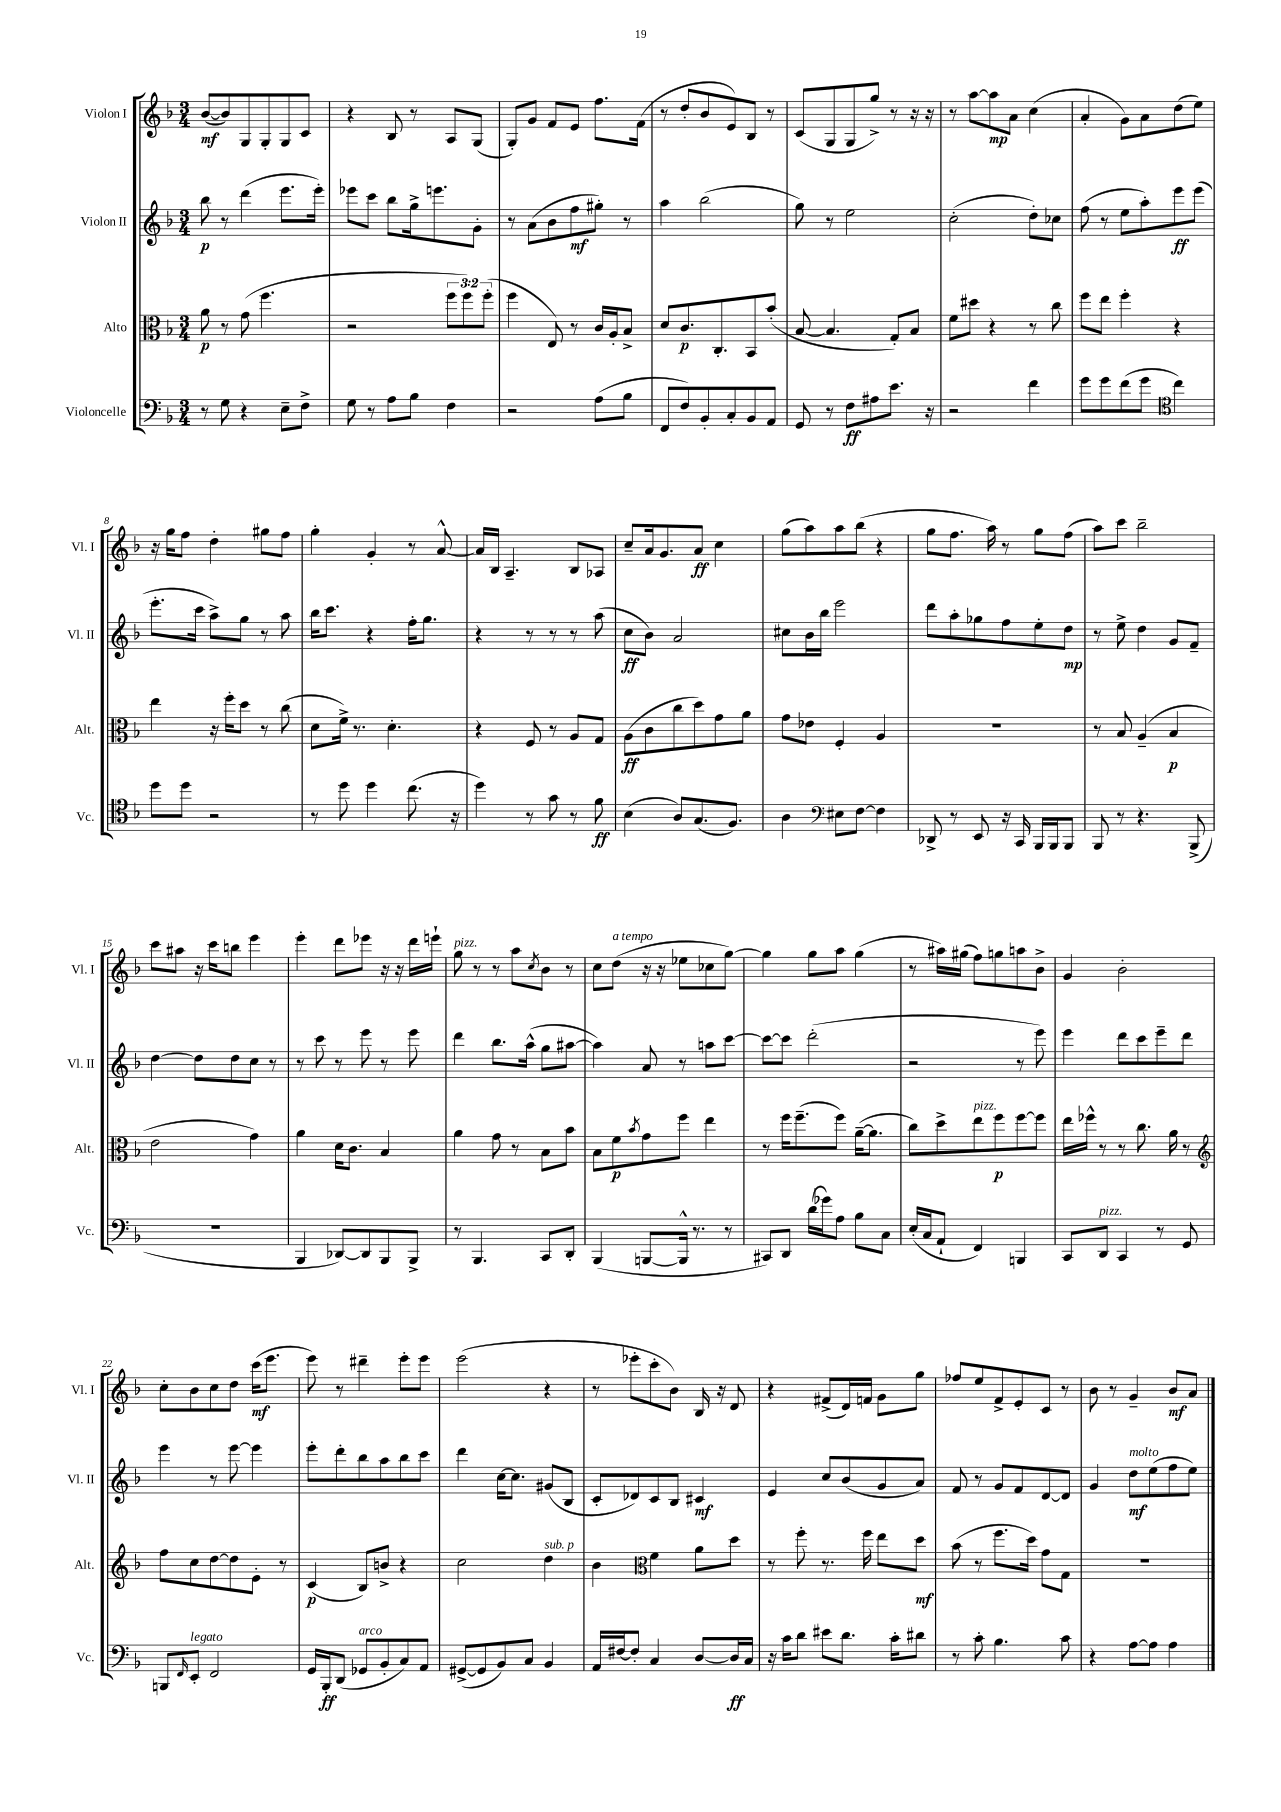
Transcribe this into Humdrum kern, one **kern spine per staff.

**kern	**kern	**kern	**kern
*staff4	*staff3	*staff2	*staff1
*clefF4	*clefC3	*clefG2	*clefG2
*k[b-]	*k[b-]	*k[b-]	*k[b-]
*M3/4	*M3/4	*M3/4	*M3/4
8r	8a	8bb-	([8b-
8G	8r	8r	8b-])
4r	(8g	(4ddd	8G
.	4.ff	.	8G'
8E~	.	8.eee	8G
8F^	.	.	8c
.	.	16eee')	.
=	=	=	=
8G	2r	8eee-	4r
8r	.	8ccc	.
8A	.	8bb-	8B-
8B-	.	16gg^	8r
.	.	8.eee	.
4F	12ff	.	8A
.	12ff)	.	.
.	.	8g'	(8G
.	(12ff'	.	.
=	=	=	=
2r	4ff	8r	8G')
.	.	(8a	8g
.	8E)	8b-	8f
.	8r	8ff	8e
(8A	16c	8gg#')	8.ff
.	16A'	.	.
8B-	8B-^	8r	.
.	.	.	(16f
=	=	=	=
8FF	8d	4aa	8r
8F)	8.c	.	8dd'
8BB-'	.	(2bb-	8b-
.	8.C'	.	.
8C'	.	.	8e)
8BB-	8BB-	.	8B-
8AA	(8b-'	.	8r
=	=	=	=
8GG	[8B-	8gg)	(8c
8r	4.B-]	8r	8G
8F	.	2ee	8G
8A#	.	.	8gg^)
8.e	8G')	.	8r
.	8B-	.	16r
16r	.	.	16r
=	=	=	=
2r	8f	(2cc'	8r
.	8dd#	.	[8aa
.	4r	.	8aa]
.	.	.	8a
4f	8r	8dd')	(4cc
.	8cc	8cc-	.
=	=	=	=
8g	8ff	(8ff	4a'
8g	8ee	8r	.
(8f	4ff'	8ee	8g)
8g	.	8aa')	8a
*clefC4	*	*	*
4cc)	4r	8eee	(8dd
.	.	(8eee	8ee)
=	=	=	=
8dd	4ee	8.eee'	16r
.	.	.	16gg
8dd	.	.	8ff
.	.	16ccc	.
2r	16r	8aa^)	4dd'
.	16ff'	.	.
.	8dd	8gg	.
.	8r	8r	8gg#
.	(8cc	8aa	8ff
=	=	=	=
8r	8d	16bb-	4gg'
.	.	8.ccc	.
8dd	16f^)	.	.
.	8.r	.	.
4dd	.	4r	4g'
.	4.d'	.	.
(8.cc	.	16ff'	8r
.	.	8.gg	.
.	.	.	[8a^^
16r	.	.	.
=	=	=	=
4dd)	4r	4r	16a]
.	.	.	16B-
.	.	.	4.A~
8r	8F	8r	.
8g	8r	8r	.
8r	8A	8r	8B-
8f	8G	(8aa	8A-
=	=	=	=
(4B-	(8A	8cc	8cc~
.	8c	8b-)	16a
.	.	.	8.g
8A)	8cc	2a	.
(8.G	8dd)	.	8a
.	8g	.	4cc
8.F)	.	.	.
.	8a	.	.
=	=	=	=
4A	8g	8cc#	(8gg
.	8e-	16b-	8aa)
.	.	16bb-	.
*clefF4	*	*	*
8E#	4F'	2eee	8aa
[8F	.	.	(8bb-
4F]	4A	.	4r
=	=	=	=
8DD-^	2.r	8ddd	8gg
8r	.	8aa'	8.ff
8EE	.	8gg-	.
.	.	.	16aa)
16r	.	8ff	8r
16CC	.	.	.
16BBB-	.	8ee'	8gg
16BBB-	.	.	.
8BBB-	.	8dd	(8ff
=	=	=	=
8BBB-	8r	8r	8aa)
8r	8B-	8ee^	8ccc
4.r	(4A~	4dd	2bb-~
.	4B-	8g	.
(8BBB-^	.	8f~	.
=	=	=	=
2.r	2e	[4dd	8ccc
.	.	.	8aa#
.	.	8dd]	16r
.	.	.	16ccc
.	.	8dd	8bb
.	4g)	8cc	4eee
.	.	8r	.
=	=	=	=
4BBB-	4a	8r	4eee'
.	.	8ccc	.
[8DD-)	16d	8r	8ddd
.	8.c	.	.
8DD-]	.	8eee	8eee-
8BBB-	4B-	8r	16r
.	.	.	16r
8BBB-^	.	8eee	16ddd
.	.	.	16eee`
=	=	=	=
8r	4a	4ddd	8gg
4.BBB-	.	.	8r
.	8g	8.bb-	8r
.	8r	.	8aa
.	.	(16aa^^	.
.	.	.	8qcc
8CC	8B-	8gg	8b-
8DD'	8b-	[8aa#	8r
=	=	=	=
(4BBB-	8B-	4aa#])	8cc
.	8f	.	(8dd
.	8qb-	.	.
[8BBB	8g	8a	16r
.	.	.	16r
16BBB^^]	8ff	8r	8ee-
8.r	.	.	.
.	4ee	8aa	8cc-
8r	.	[8ccc	[8gg)
=	=	=	=
8CC#)	8r	8ccc_	4gg]
8DD	16ff	8ccc]	.
.	(8.ff~	.	.
(16d	.	(2ddd'	8gg
16g-)	.	.	.
8A	8ff)	.	8aa
8B-	([16a~	.	(4gg
.	8.a]	.	.
8C	.	.	.
=	=	=	=
(16E'	8cc)	2r	8r
16C	.	.	.
8AA`	8dd^	.	16aa#)
.	.	.	(16gg#
4FF)	8ee	.	8ff)
.	8ff	.	8gg
4BBB	[8ff	8r	8aa
.	8ff]	8eee)	8b-^
=	=	=	=
8CC	16ee	4eee	4g
.	16ff-^^	.	.
8DD	8r	.	.
4CC	8r	8ddd	2b-'
.	8.cc	8ccc	.
8r	.	8eee~	.
.	16a	.	.
8GG	8r	8ddd	.
=	=	=	=
*	*clefG2	*	*
8BBB	8ff	4eee	8cc'
16qqFF	.	.	.
8EE'	8cc	.	8b-
2FF	[8dd	8r	8cc
.	8dd]	[8eee	8dd
.	8e'	4eee]	(16ccc
.	.	.	8.eee
.	8r	.	.
=	=	=	=
16GG	(4c	8eee'	8eee)
16BBB-'	.	.	.
(8DD	.	8ddd'	8r
8GG-	8B-)	8bb-	4ddd#~
8BB-'	8b^	8aa	.
8C)	4r	8bb-	8eee'
8AA	.	8ccc	8eee
=	=	=	=
([8GG#^	2cc	4ddd	(2eee
8GG#]	.	.	.
8BB-)	.	[16cc	.
.	.	8.cc]	.
8C	.	.	.
4BB-	4dd	(8g#	4r
.	.	8B-	.
=	=	=	=
16AA	4b-	8c'	8r
[16F#	.	.	.
8F#']	.	8d-)	8eee-'
*	*clefC3	*	*
4C	4f	8c	8ccc'
.	.	8B-	8b-)
[8D	8a	4c#	16B-
.	.	.	16r
16D]	8dd	.	8d
16C	.	.	.
=	=	=	=
16r	8r	4e	4r
16c	.	.	.
8d	8ff'	.	.
8e#	8.r	8cc	(8f#^
8.d	.	(8b-	16d)
.	16ff	.	16f
.	8ee	8g	8g
16c'	.	.	.
8d#	8dd	8a)	8gg
=	=	=	=
8r	(8b-	8f	8ff-
8c'	8r	8r	8ee
4.B-	8.ff	8g	8f^
.	.	8f	8e'
.	16dd)	.	.
.	8g	[8d	8c
8c	8G	8d]	8r
=	=	=	=
4r	2.r	4g	8b-
.	.	.	8r
[8A	.	8dd	4g~
8A]	.	(8ee	.
4A	.	8ff	8b-
.	.	8ee)	8a
==	==	==	==
*-	*-	*-	*-
